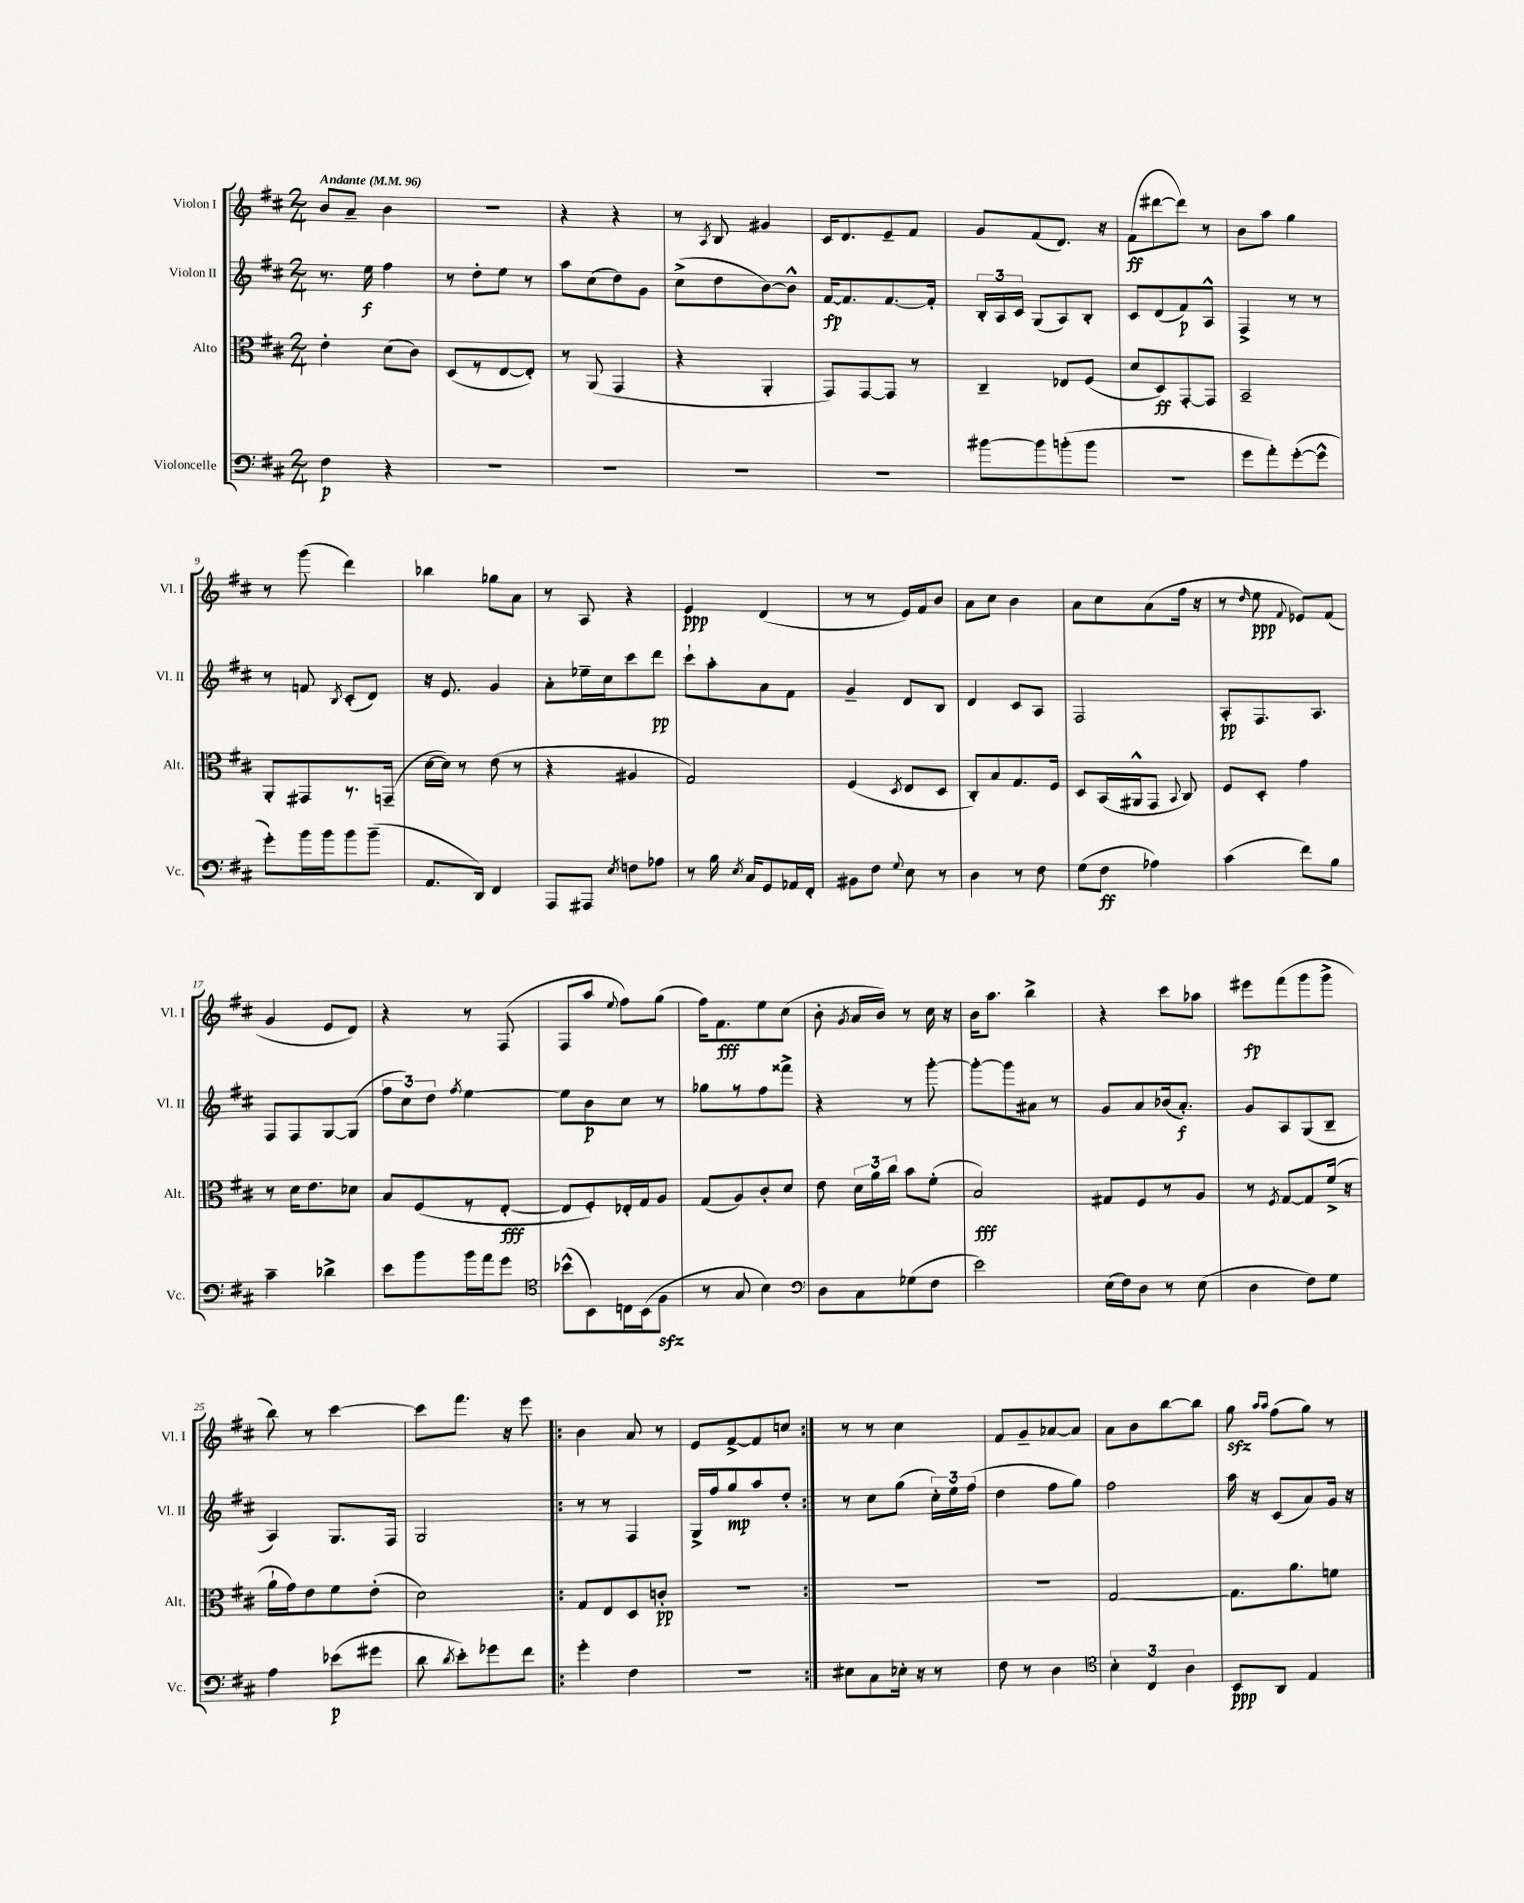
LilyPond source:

<<
\new StaffGroup <<
\new Staff = "s0" \with { instrumentName = "Violon I" shortInstrumentName = "Vl. I" } {
    \clef treble \key d \major \numericTimeSignature \time 2/4 \tempo "Andante" 4 = 96
    \autoBeamOff b'8[ a'8]-- b'4 |
    r2 |
    r4 r4 |
    r8 \acciaccatura { a8 } b8 gis'4 |
    cis'16[ d'8. e'8-- fis'8] |
    g'8[ fis'8( d'8.]) r16 |
    fis'8[\ff( dis'''8~ dis'''8]) r8 |
    b'8[ a''8] g''4 |
    r8 g'''8( d'''4) |
    bes''4 ges''8[ a'8] |
    r8 a8 r4 |
    e'4\ppp d'4( |
    r8 r8 e'16[) fis'16 b'8] |
    a'8[ cis''8] b'4 |
    a'8[ cis''8 a'8( fis''16] r16 |
    r8 \grace { d''16 } e''8\ppp \appoggiatura { fis'8 } ees'8[) fis'8]( |
    g'4 e'8[ d'8]) |
    r4 r8 fis8( |
    fis8[ a''8] \appoggiatura { e''8 } fis''8[) g''8]( |
    fis''16[) fis'8.\fff e''8 cis''8]( |
    b'8-. \acciaccatura { g'8 } a'16[ b'16]) r8 cis''16 r16 |
    b'16[ a''8.] b''4-> |
    r4 cis'''8[ aes''8] |
    eis'''8[\fp fis'''8( g'''8 g'''8]-> |
    b''8) r8 cis'''4~ |
    cis'''8[ fis'''8.] r16 e'''8 |
    \repeat volta 2 { b'4 a'8 r8 |
    e'8[ fis'8~-> fis'8 c''8] | }
    r8 r8 cis''4 |
    fis'8[ g'8-- aes'8~ aes'8] |
    a'8[ b'8 b''8~ b''8] |
    g''8\sfz \grace { a''16[ a''16] } fis''8[( g''8]) r8 \bar "|." |
}
\new Staff = "s1" \with { instrumentName = "Violon II" shortInstrumentName = "Vl. II" } {
    \clef treble \key d \major \numericTimeSignature \time 2/4
    \autoBeamOff r8. e''16\f fis''4 |
    r8 d''8[-. e''8] r8 |
    a''8[ cis''8( d''8) g'8] |
    cis''8[->( d''8 b'8~) b'8]-^ |
    fis'16[~\fp fis'8. fis'8.~ fis'16]-. |
    \tuplet 3/2 { b16[-. a16 cis'16] } g8[( a8) b8]-. |
    cis'8[ d'8( fis'8\p) a8]-^ |
    fis4-> r8 r8 |
    r8 f'8 \acciaccatura { b8 } cis'8[-.( d'8]) |
    r16 e'8. g'4 |
    a'8[-. ees''16-- cis''16 cis'''8 d'''8]\pp |
    cis'''8[-! a''8-. a'8 fis'8] |
    g'4-- d'8[ b8] |
    d'4 cis'8[ a8] |
    fis2 |
    a8[-.\pp fis8. a8.] |
    fis8[ fis8 g8~ g8]( |
    \tuplet 3/2 { fis''8[ cis''8) d''8] } \acciaccatura { fis''8 } e''4~ |
    e''8[ b'8\p cis''8] r8 |
    ges''8[ r8 fis''8 fisis'''8]-> |
    r4 r8 g'''8~-. |
    g'''8[~-. g'''8 ais'8] r8 |
    g'8[ a'8 bes'16( a'8.]-.\f) |
    g'8[ a8 g8( b8]-- |
    a4) g8.[ fis16] |
    g2 |
    \repeat volta 2 { r8 r8 fis4 |
    g16[-> fis''16 g''8\mp a''8 d''8]-. | }
    r8 cis''8[ g''8]( \tuplet 3/2 { cis''16[-.) e''16 fis''16]( } |
    d''4 fis''8[ g''8]) |
    fis''2 |
    a''16 r16 cis'8[( a'8) g'16] r16 \bar "|." |
}
\new Staff = "s2" \with { instrumentName = "Alto" shortInstrumentName = "Alt." } {
    \clef alto \key d \major \numericTimeSignature \time 2/4
    \autoBeamOff e'4-. d'8[( cis'8]) |
    d8[( r8 e8~ e8]-.) |
    r8 a,8( g,4 |
    r4 a,4-. |
    g,8[) g,8~ g,8] r8 |
    cis4-- ees8[ fis8]( |
    d'8[ d8\ff) g,8~-. g,8] |
    b,2-- |
    a,8[-. gis,8 r8. g,16]--( |
    d'16[~ d'16]) r8 e'8( r8 |
    r4 ais4 |
    g2) |
    fis4( \acciaccatura { d8 } e8[ d8] |
    cis8[-.) b8 g8. fis16] |
    d8[ b,16( ais,16-^ g,8] \appoggiatura { b,8 } cis8) |
    fis8[ d8]-. g'4 |
    r8 d'16[ e'8. des'8] |
    b8[ fis8( r8 e8]~-.\fff |
    e8[ fis8-.) ees16-. g16 a8] |
    g8[( a8) cis'8-. d'8] |
    e'8 \tuplet 3/2 { d'16[ a'16 cis''16] } b'8[ fis'8]-.( |
    b2\fff) |
    gis8[ fis8 r8 a8] |
    r8 \acciaccatura { fis8 } g8[~ g8 fis'16]->( r16 |
    a'16[-! g'16) e'8 fis'8 e'8]-.( |
    d'2) |
    \repeat volta 2 { g8[ e8 d8 c'8]-.\pp |
    R2 | }
    R2 |
    R2 |
    g2~ |
    g8.[ a'8. f'8] \bar "|." |
}
\new Staff = "s3" \with { instrumentName = "Violoncelle" shortInstrumentName = "Vc." } {
    \clef bass \key d \major \numericTimeSignature \time 2/4
    \autoBeamOff fis4\p r4 |
    R2 |
    R2 |
    R2 |
    R2 |
    bis'8[~ bis'8 b'8-.( b'8] |
    r2 |
    g'8[ a'8-.) g'8~-.( g'8]-^ |
    g'8[-.) b'16 b'16 b'8 b'8]--( |
    a,8.[ d,16]) fis,4 |
    a,,8[ ais,,8] \acciaccatura { e8 } f8[ aes8] |
    r8 b16 \acciaccatura { e8 } cis16[ g,8 aes,16 fis,16]-. |
    bis,8[ fis8] \appoggiatura { g8 } e8 r8 |
    d4 r8 fis8 |
    g8[( fis8]\ff aes4) |
    cis'4( fis'8[) b8] |
    cis'4-- des'4-> |
    e'8[ b'8 b'16 a'16 g'8] |
    \clef tenor bes'8[-^( b,8) c16 b,16( fis8]\sfz |
    r8 g8 b4) |
    \clef bass d8[ cis8 ges8( fis8] |
    e'2) |
    e16[( fis16) d8] r8 e8( |
    d4 fis8[) g8] |
    a4 ees'8[\p( gis'8] |
    d'8 \acciaccatura { d'8 } e'8[-.) ges'8 fis'8] |
    \repeat volta 2 { g'4-. fis4 |
    r2 | }
    eis8[ cis8 ees16]-. r16 r8 |
    fis8 r8 d4 |
    \clef tenor \tuplet 3/2 { b4-. cis4 a4 } |
    b,8[\ppp a,8] e4 \bar "|." |
}
>>
>>
